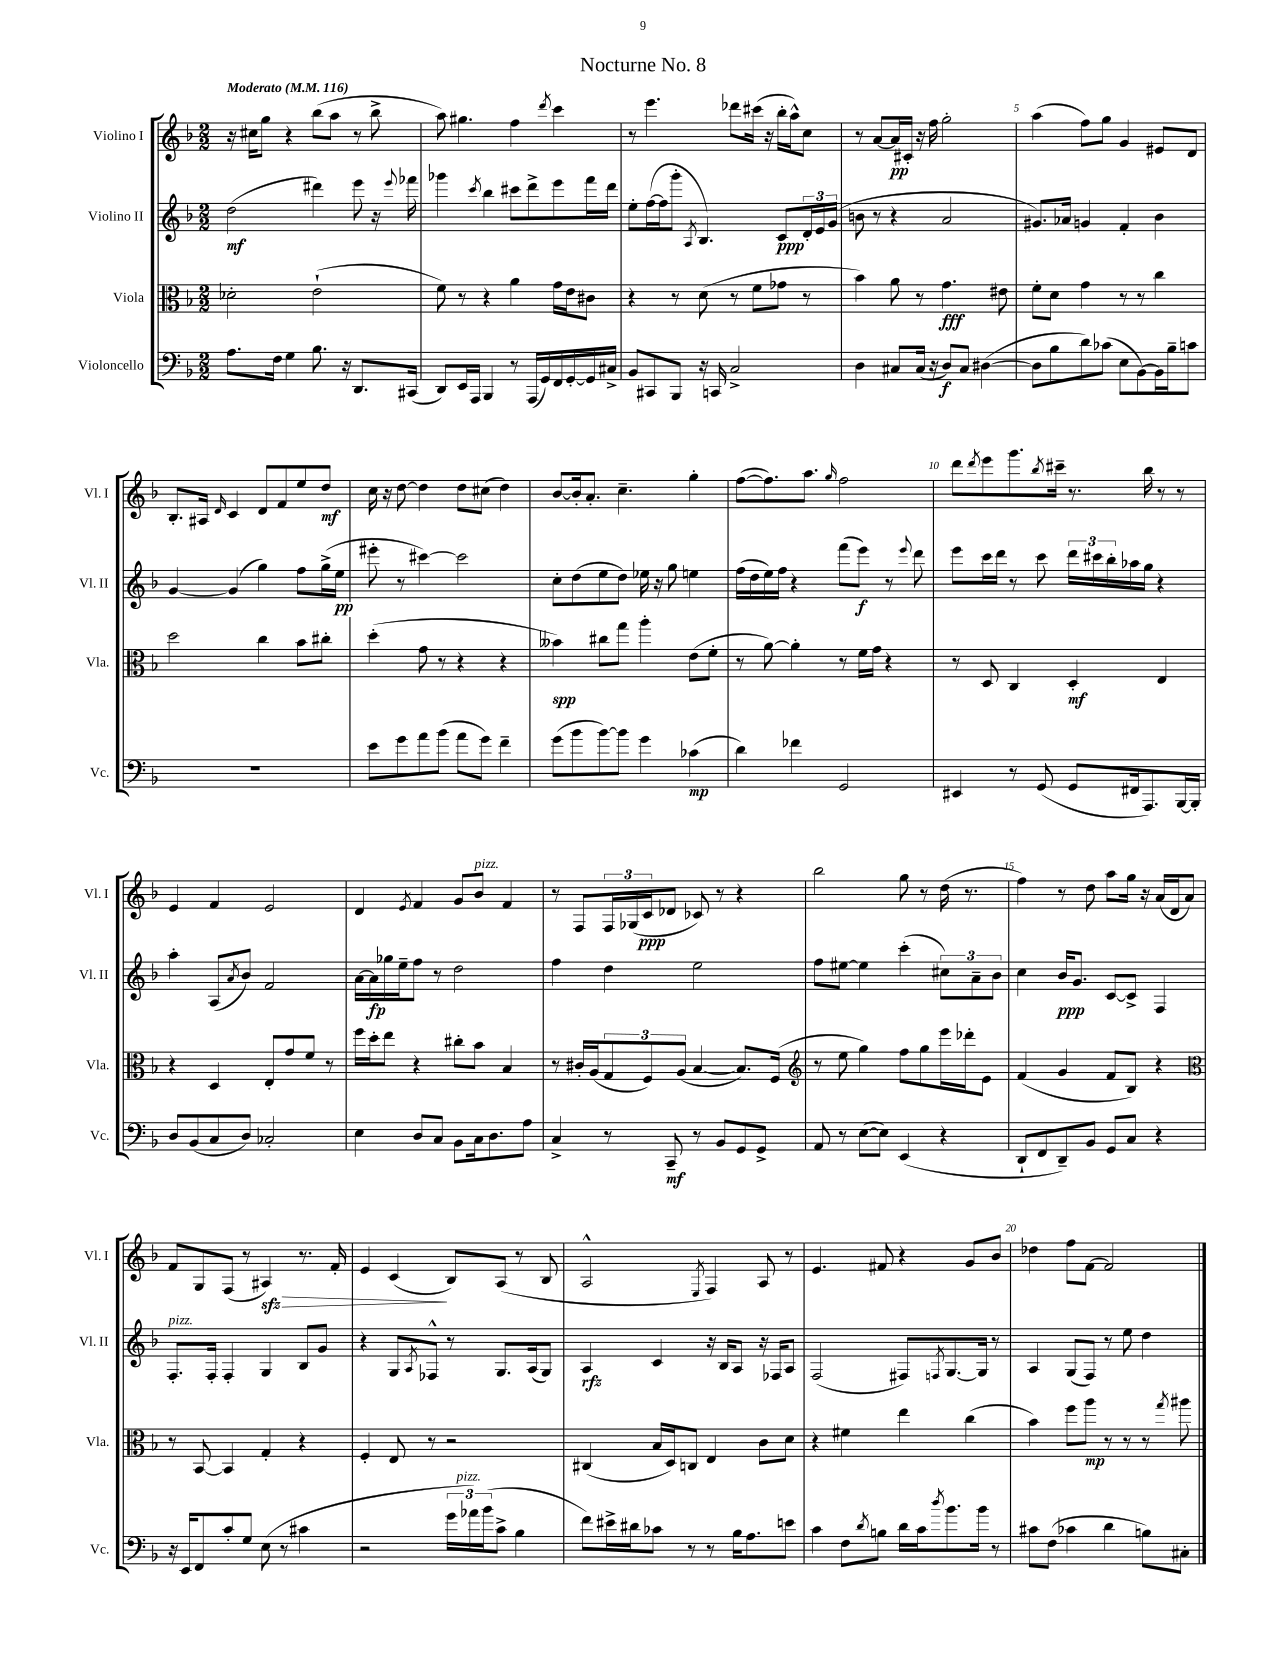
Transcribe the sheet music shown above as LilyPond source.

\header { title = "Nocturne No. 8" }
<<
\new StaffGroup <<
\new Staff = "s0" \with { instrumentName = "Violino I" shortInstrumentName = "Vl. I" } {
    \clef treble \key f \major \numericTimeSignature \time 2/2 \tempo "Moderato" 4 = 116
    r16 cis''16 g''8 r4 bes''8( a''8 r8 bes''8-> |
    a''8) gis''4. f''4 \acciaccatura { d'''8 } c'''4 |
    r8 e'''4. des'''8 cis'''16( r16 bes''16-. a''16-^) c''8 |
    r8 a'8~ a'16\pp cis'16-. r16 f''16 g''2-. |
    a''4( f''8) g''8 g'4 eis'8 d'8 |
    bes8.-. ais16 \grace { d'16 } c'4 d'8 f'8 e''8 d''8\mf |
    c''16 r16 d''8~ d''4 d''8 cis''8( d''4) |
    bes'8~ bes'16-. a'8.-. c''4.-- g''4-. |
    f''8~( f''8.) a''8. \grace { g''16 } f''2 |
    d'''8 \acciaccatura { d'''8 } e'''8 g'''8. \acciaccatura { bes''8 } cis'''16-- r8. bes''16 r8 r8 |
    e'4 f'4 e'2 |
    d'4 \acciaccatura { e'8 } f'4 g'8 bes'8^\markup { \italic "pizz." } f'4 |
    r8 f8 \tuplet 3/2 { f16 ges16( c'16\ppp } des'8 ces'8) r8 r4 |
    bes''2 g''8 r8 d''16( r8. |
    f''4) r8 d''8 a''8 g''16 r16 a'16( d'16 a'8) |
    f'8 g8 f8( r8 ais4\sfz\>) r8. f'16-. |
    e'4 c'4\!( bes8) a8( r8 bes8 |
    a2-^ \acciaccatura { e8 } f4) a8 r8 |
    e'4. fis'8 r4 g'8 bes'8 |
    des''4 f''8 f'8~ f'2 \bar "|." |
}
\new Staff = "s1" \with { instrumentName = "Violino II" shortInstrumentName = "Vl. II" } {
    \clef treble \key f \major \numericTimeSignature \time 2/2
    d''2\mf( dis'''4) e'''8 r16 \appoggiatura { e'''8 } fes'''16 |
    ges'''4 \acciaccatura { c'''8 } bes''4 cis'''8 d'''8-> e'''8 f'''16 d'''16 |
    e''8-. f''16~( f''16 g'''8-. \acciaccatura { a8 } bes4.) c'8\ppp \tuplet 3/2 { d'16-. e'16 g'16( } |
    b'8 r8 r4 a'2 |
    gis'8.) aes'16 g'4 f'4-. bes'4 |
    g'4~ g'4( g''4) f''8 g''16->( e''16\pp |
    eis'''8-. r8 cis'''4~) cis'''2 |
    c''8-. d''8( e''8 d''8) ees''16 r16 g''8 e''4 |
    f''16( d''16 e''16) f''16 r4 f'''8( e'''8\f) r8 \appoggiatura { e'''8 } d'''8 |
    e'''8 c'''16 d'''16 r8 c'''8 \tuplet 3/2 { d'''16 cis'''16 bes''16-. } aes''16 g''16 r4 |
    a''4-. a8( \acciaccatura { a'8 } bes'8) f'2 |
    a'16~ a'16\fp ges''16 e''16-- f''8 r8 d''2 |
    f''4 d''4 e''2 |
    f''8 eis''8~ eis''4 c'''4-.( \tuplet 3/2 { cis''8) a'8-- bes'8 } |
    c''4 bes'16\ppp g'8. c'8~ c'8-> f4 |
    f8.-.^\markup { \italic "pizz." } f16-. f4-. g4 bes8 g'8 |
    r4 g8 \acciaccatura { a8 } fes8-^ r8 g8. a16( g8) |
    a4\rfz c'4 r16 bes16 a8 r16 fes16 a8 |
    f2( fis8) \acciaccatura { f8 } g8.~ g16 r8 |
    a4 g8( f8) r8 e''8 d''4 \bar "|." |
}
\new Staff = "s2" \with { instrumentName = "Viola" shortInstrumentName = "Vla." } {
    \clef alto \key f \major \numericTimeSignature \time 2/2
    des'2-. e'2-!( |
    f'8) r8 r4 a'4 g'16 e'16 cis'8 |
    r4 r8 d'8( r8 f'8 ges'8 r8 |
    bes'4) a'8 r8 g'4.\fff eis'8 |
    f'8-. d'8 g'4 r8 r8 c''4 |
    d''2 c''4 bes'8 cis''8-. |
    d''4-.( g'8 r8 r4 r4 |
    beses'4\spp) cis''8 g''8 a''4-. e'8( f'8-. |
    r8 a'8~) a'4-. r8 f'16 g'16 r4 |
    r8 d8 c4 d4-.\mf e4 |
    r4 d4 e8-. g'8 f'8 r8 |
    f''16 d''16-. e''8 r4 cis''8-. bes'8 bes4 |
    r8 cis'16-. a16( \tuplet 3/2 { g8 f8) a8( } bes4~ bes8.) f16( |
    \clef treble r8 e''8 g''4) f''8 g''8 e'''16 des'''16-. e'8 |
    f'4( g'4 f'8 bes8) r4 |
    \clef alto r8 bes,8~ bes,4 g4-. r4 |
    f4-. e8 r8 r2 |
    cis4( bes16 d16) c8 e4 c'8 d'8 |
    r4 fis'4 e''4 c''4( |
    bes'4) f''8 a''8\mp r8 r8 r8 \acciaccatura { g''8 } ais''8 \bar "|." |
}
\new Staff = "s3" \with { instrumentName = "Violoncello" shortInstrumentName = "Vc." } {
    \clef bass \key f \major \numericTimeSignature \time 2/2
    a8. f16 g4 bes8. r16 d,8. cis,16( |
    d,8) e,16 a,,16 bes,,4 r8 a,,16( g,16) f,16 g,16~-. g,16 cis16-> |
    bes,8 cis,8 bes,,8 r16 c,16 c2-> |
    d4 cis8 cis16( r16 d8\f) cis8 dis4~( |
    dis8 bes8 d'8) ces'8( e8 bes,8~) bes,16 bes16-- c'8 |
    R1 |
    e'8 g'8 a'8 bes'8( a'8 g'8) f'4-- |
    g'8( bes'8 bes'8~) bes'8 g'4 ces'4\mp( |
    d'4) fes'4 g,2 |
    eis,4 r8 g,8( g,8 fis,16 a,,8.) bes,,16~ bes,,16-. |
    d8 bes,8( c8 d8) ces2-. |
    e4 d8 c8 bes,8 c16 d8. a8 |
    c4-> r8 c,8--\mf r8 bes,8 g,8 g,8-> |
    a,8 r8 e8~( e8) e,4( r4 |
    d,8-! f,8 d,8--) bes,8 g,8 c8 r4 |
    r16 e,16 f,8 c'8-. g8 e8( r8 cis'4 |
    r2 \tuplet 3/2 { g'16 aes'16^\markup { \italic "pizz." }) bes'16( } c'8-> bes4 |
    f'8) eis'16-> dis'16 ces'8 r8 r8 bes16 a8. e'8 |
    c'4 f8 \acciaccatura { d'8 } b8 d'16 c'16 \acciaccatura { d''8 } bes'8. bes'16 r8 |
    cis'8 f8( ces'4 d'4 b8) cis8-. \bar "|." |
}
>>
>>
\layout { \context { \Score \override BarNumber.break-visibility = ##(#f #t #t) barNumberVisibility = #(every-nth-bar-number-visible 5) } }
